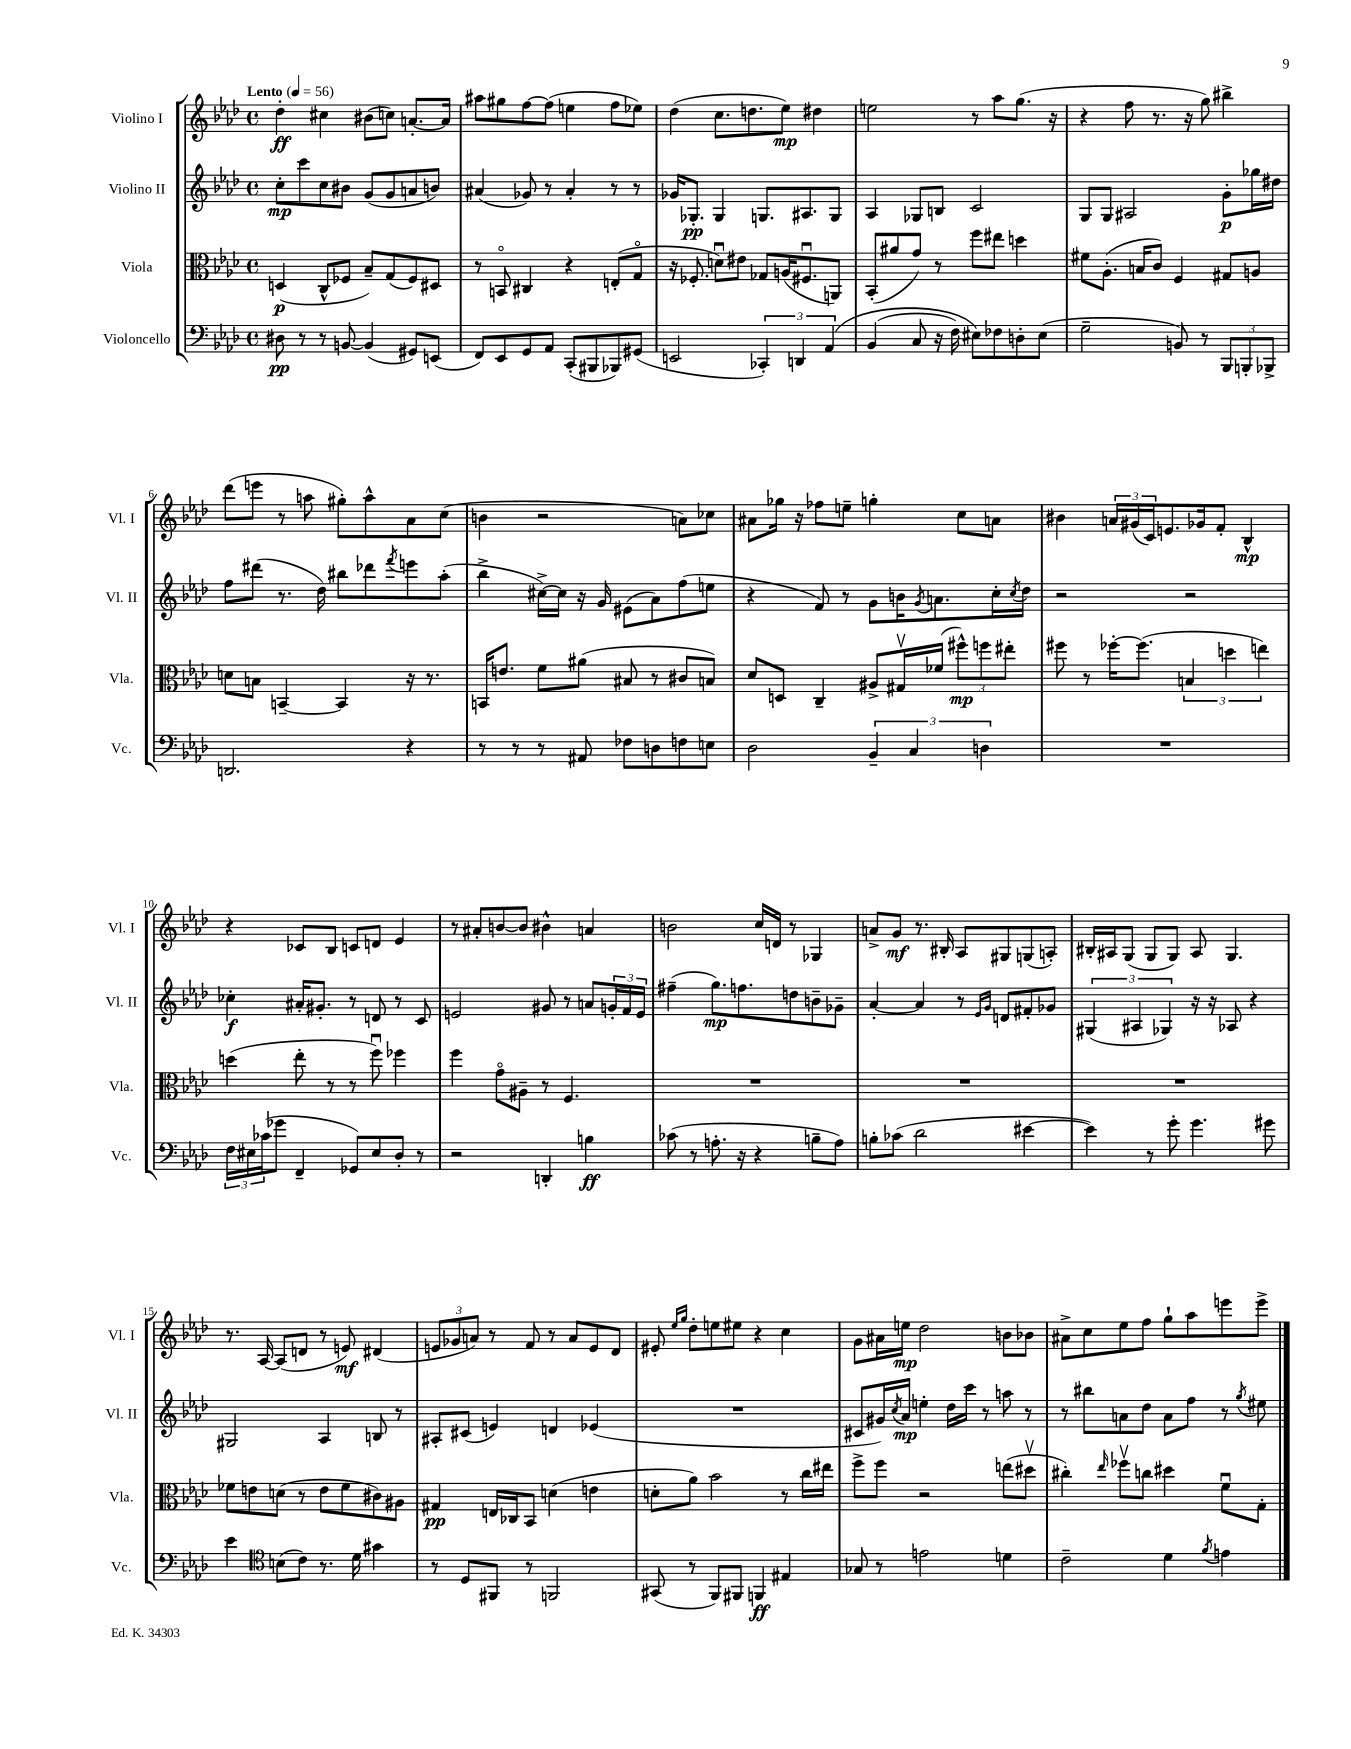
<<
\new StaffGroup <<
\new Staff = "s0" \with { instrumentName = "Violino I" shortInstrumentName = "Vl. I" } {
    \clef treble \key aes \major \defaultTimeSignature \time 4/4 \tempo "Lento" 4 = 56
    des''4-.\ff cis''4 bis'8( c''8) a'8.~-. a'16 |
    ais''8 gis''8 f''8~ f''8( e''4 f''8 ees''8) |
    des''4( c''8. d''8. ees''8\mp) dis''4 |
    e''2 r8 aes''8 g''8.( r16 |
    r4 f''8 r8. r16 g''8) bis''4-> |
    des'''8( e'''8 r8 a''8 gis''8-.) a''8-^ aes'8 c''8( |
    b'4 r2 a'8) ces''8 |
    ais'8 ges''16 r16 fes''8 e''8-- g''4-. c''8 a'8 |
    bis'4 \tuplet 3/2 { a'16 gis'16( c'16) } e'8. ges'16 f'8-. bes4-^\mp |
    r4 ces'8 bes8 c'8 d'8 ees'4 |
    r8 ais'8-. b'8~ b'8 bis'4-^ a'4 |
    b'2 c''16 d'16 r8 ges4 |
    a'8-> g'8\mf r8. bis16-. aes8 gis8 g8( a8-.) |
    bis16-. ais16 g8( g8 g8) ais8 g4. |
    r8. aes16~ aes8( d'8 r8 e'8\mf) dis'4( |
    \tuplet 3/2 { e'8 ges'8 a'8) } r8 f'8 r8 a'8 e'8 des'8 |
    eis'8-. \grace { ees''16 g''16 } des''8-. e''8 eis''8 r4 c''4 |
    g'8 ais'16 e''16\mp des''2 b'8 bes'8 |
    ais'8-> c''8 ees''8 f''8 g''8-! aes''8 e'''8 e'''8-> \bar "|." |
}
\new Staff = "s1" \with { instrumentName = "Violino II" shortInstrumentName = "Vl. II" } {
    \clef treble \key aes \major \defaultTimeSignature \time 4/4
    c''8-.\mp c'''8 c''8 bis'8 g'8( g'8 a'8 b'8) |
    ais'4( ges'8) r8 ais'4-. r8 r8 |
    ges'16 ges8.-.\pp ges4 g8. ais8. g8 |
    aes4 ges8 b8 c'2 |
    g8 g8 ais2 g'8-.\p ges''16 dis''16 |
    f''8 dis'''8( r8. des''16) bis''8 des'''8 \acciaccatura { f'''8 } e'''8 aes''8-.( |
    bes''4-> cis''16~->) cis''16 r16 g'16 eis'8( aes'8) f''8( e''8 |
    r4 f'8) r8 g'8 b'16 \acciaccatura { g'8 } a'8. c''16-. \acciaccatura { c''8 } des''16 |
    r2 r2 |
    ces''4-.\f ais'16-. gis'8.-. r8 d'8 r8 c'8 |
    e'2 gis'8 r8 a'8 \tuplet 3/2 { g'16-. f'16 e'16 } |
    fis''4--( g''8.\mp) f''8. d''8 b'8-- ges'8-- |
    aes'4~-. aes'4 r8 \grace { ees'16 g'16 } d'8 fis'8-. ges'8 |
    \tuplet 3/2 { gis4( ais4 ges4) } r16 r16 aes8 r4 |
    gis2 aes4 b8 r8 |
    ais8-. cis'8( e'4) d'4 ees'4( |
    R1 |
    cis'8 gis'16) \acciaccatura { c''8 } aes'16\mp e''4-. des''16 c'''16 r8 a''8 r8 |
    r8 bis''8 a'8 des''8 a'8 f''8 r8 \acciaccatura { g''8 } eis''8 \bar "|." |
}
\new Staff = "s2" \with { instrumentName = "Viola" shortInstrumentName = "Vla." } {
    \clef alto \key aes \major \defaultTimeSignature \time 4/4
    d4\p( c8-^ fes8 bes8--) g8( fes8) dis8 |
    r8 b,8\flageolet cis4 r4 e8-.( g8\flageolet |
    r16 fes8.-. d'8\downbow) eis'8 ges8 a16( fis8.\downbow a,8) |
    bes,8-.( ais'8 g'8) r8 f''8 eis''8 d''4 |
    fis'8 aes8.-.( b16 c'8) f4 gis8 a8 |
    d'8 b8 b,4~-- b,4 r16 r8. |
    b,16 e'8. f'8 ais'8( bis8 r8 cis'8 b8) |
    des'8 d8 c4-- ais8-> gis16\upbow fes'16( \tuplet 3/2 { fis''8-^\mp) f''8 eis''8-. } |
    fis''8 r8 fes''16~-. fes''8.( \tuplet 3/2 { b4 d''4 e''4) } |
    d''4( ees''8-. r8 r8 f''8\downbow) fes''4 |
    f''4 g'8\flageolet ais8-- r8 f4. |
    R1 |
    R1 |
    R1 |
    fes'8 e'8 d'8( r8 e'8 fes'8 cis'8) ais8 |
    gis4\pp e16 ces16 bes,8 d'4( e'4 |
    d'8-. aes'8) bes'2 r8 c''16 eis''16 |
    f''8-> f''8 r2 e''8( dis''8\upbow |
    cis''4-.) \grace { ees''16 } fes''8\upbow c''8 dis''4 f'8\downbow g8-. \bar "|." |
}
\new Staff = "s3" \with { instrumentName = "Violoncello" shortInstrumentName = "Vc." } {
    \clef bass \key aes \major \defaultTimeSignature \time 4/4
    dis8\pp r8 r8 b,8~ b,4( gis,8) e,8( |
    f,8) ees,8 g,8 aes,8 c,8-.( bis,,8 bes,,8) gis,8( |
    e,2 \tuplet 3/2 { ces,4-.) d,4 aes,4\( } |
    bes,4( c8 r16 f16) eis8\) fes8 d8-. eis8( |
    g2-- b,8) r8 \tuplet 3/2 { bes,,8 b,,8-. bes,,8-> } |
    d,2. r4 |
    r8 r8 r8 ais,8 fes8 d8 f8 e8 |
    des2 \tuplet 3/2 { bes,4-- c4 d4 } |
    R1 |
    \tuplet 3/2 { f16 eis16 ces'16( } ges'8 f,4-- ges,8) eis8 des8-. r8 |
    r2 d,4-. b4\ff |
    ces'8( r8 a8.-. r16 r4 b8-- a8) |
    b8-. ces'8( des'2 eis'4~ |
    eis'4) r8 g'8-. g'4. gis'8 |
    ees'4 \clef tenor b8( c'8) r8. des'16 gis'4 |
    r8 des8 fis,8 r8 f,2 |
    gis,8( r8 f,8) fis,8 f,4\ff eis4 |
    ges8 r8 e'2 d'4 |
    c'2-- des'4 \acciaccatura { f'8 } e'4 \bar "|." |
}
>>
>>
